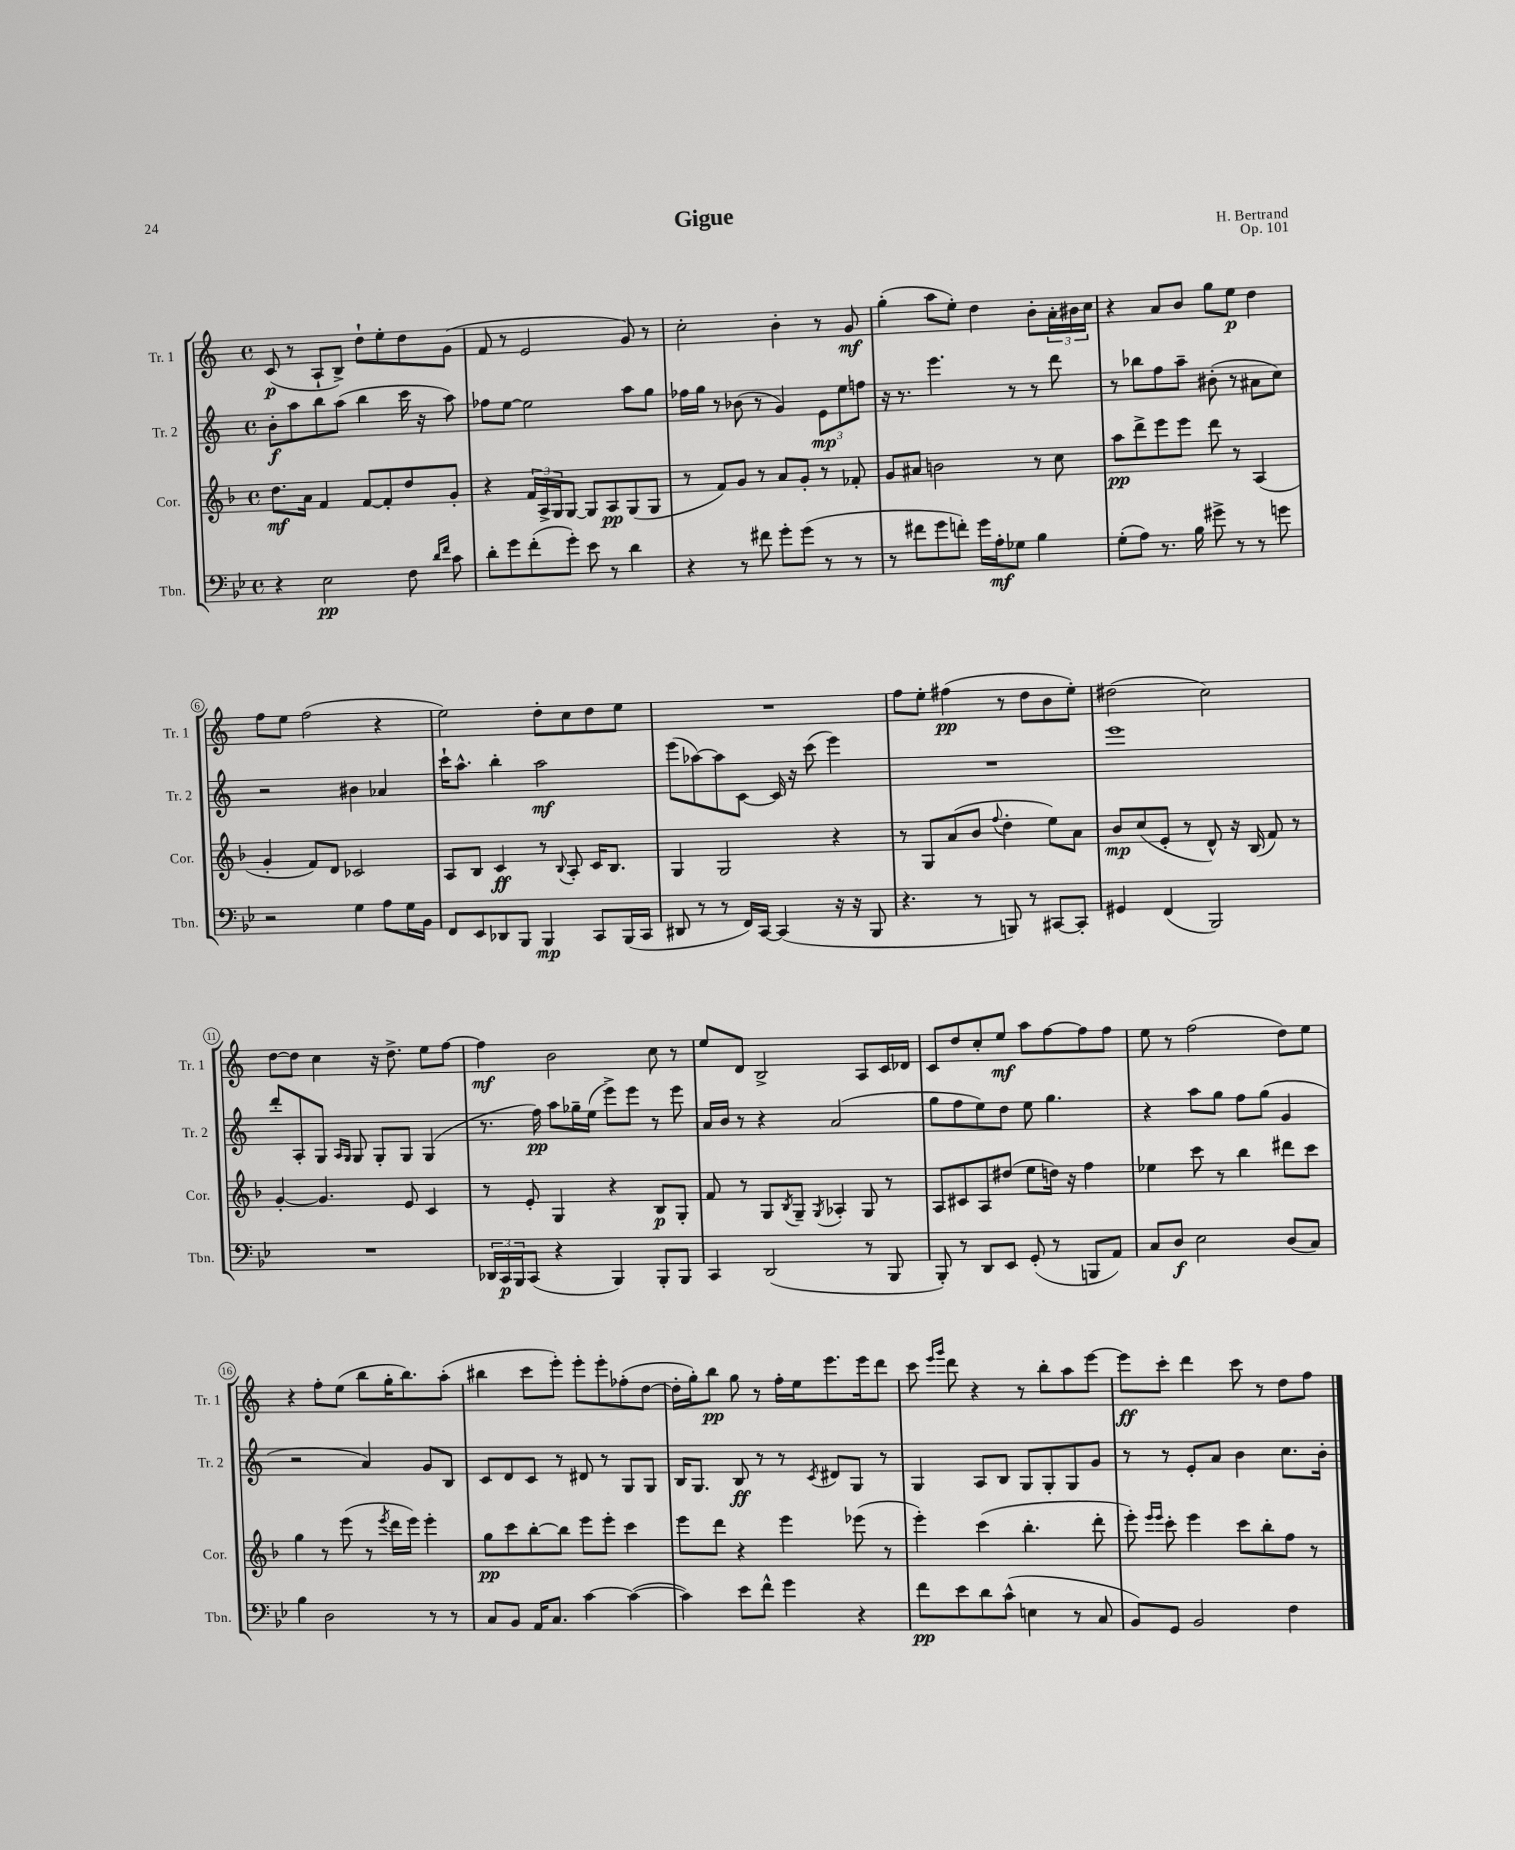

**kern	**kern	**kern	**kern
*staff4	*staff3	*staff2	*staff1
*clefF4	*clefG2	*clefG2	*clefG2
*k[b-e-]	*k[b-]	*k[]	*k[]
*M4/4	*M4/4	*M4/4	*M4/4
*met(c)	*met(c)	*met(c)	*met(c)
4r	8.dd	8b'	(8c
.	.	8aa	8r
.	16a	.	.
2E-	4f	8bb	8A`
.	.	(8aa	8B^)
.	[8f	4bb	8dd`
.	8f']	.	8ee'
8F	8dd	16ccc	8dd
.	.	16r	.
16qqd	.	.	.
16qqf	.	.	.
8c	8g'	8aa)	(8g
=	=	=	=
8d'	4r	8ff-	8f
8g	.	[8ee	8r
(8f'	24f	2ee]	2e
.	24A^	.	.
.	24G	.	.
8g')	[8G	.	.
8e-	8G]	.	.
8r	8A	.	.
4d	(8G	8aa	8g)
.	8G	8gg	8r
=	=	=	=
4r	8r	16ff-	2cc'
.	.	16gg	.
.	8f)	8r	.
8r	8g	(8b-	.
8f#	8r	8r	.
8g'	8a	4g)	4b'
(8g	8g'	.	.
8r	8r	12e	8r
.	.	12ee	.
8r	8f-'	.	8g
.	.	12ff	.
=	=	=	=
8r	8g	16r	(4gg'
.	.	8.r	.
8f#	8a#	.	.
8g	2b	4.eee	8aa
8f')	.	.	8ee')
16g	.	.	4dd
16A'	.	.	.
8G-	.	8r	.
4B-	8r	8r	8b'
.	8cc	8ddd	24a'
.	.	.	24b#
.	.	.	24cc
=	=	=	=
(8G'	8aa	8r	4r
8A)	8ddd^	8bb-	.
8.r	8eee	8ff	8a
.	8eee	8aa~	8b
16B-	.	.	.
8g#^	8ddd	(8b#'	8gg
8r	8r	8r	8ee
8r	(4A	8a#	4dd
8g	.	8cc)	.
=	=	=	=
2r	4g'	2r	8ff
.	.	.	8ee
.	8f)	.	(2ff
.	8d	.	.
4G	2c-	4b#	.
8A	.	4a-	4r
16G	.	.	.
16BB-	.	.	.
=	=	=	=
8FF	8A	16ccc`	2ee)
.	.	8.aa^^	.
8EE-	8B-	.	.
8DD-	4c	4bb'	.
8BBB-	.	.	.
4BBB-	8r	2aa	8dd'
.	8qqB-	.	.
.	8A'	.	8cc
8CC	16c	.	8dd
.	8.B-	.	.
(16BBB-	.	.	8ee
16CC	.	.	.
=	=	=	=
8DD#	4G	(8eee	1r
8r	.	[8aa-)	.
8r	2G	8aa-]	.
16FF)	.	[8c	.
[16CC	.	.	.
(4CC]	.	16c]	.
.	.	16r	.
.	.	(8ccc	.
16r	4r	4eee)	.
16r	.	.	.
8BBB-	.	.	.
=	=	=	=
4.r	8r	1r	8ff
.	8G	.	8ee'
.	(8a	.	(4ff#
8r	8b-	.	.
.	8qqff	.	.
8BBB)	4dd'	.	8r
8r	.	.	8dd
[8CC#	8ee)	.	8b
8CC#']	8a	.	8ee')
=	=	=	=
4GG#	8b-	1eee	(2dd#
.	(8cc	.	.
(4FF	8e'	.	.
.	8r	.	.
2BBB-)	8d^^)	.	2cc)
.	16r	.	.
.	(16B-	.	.
.	8f)	.	.
.	8r	.	.
=	=	=	=
1r	[4g'	8ddd'	[8dd
.	.	8A'	8dd]
.	4.g]	8G	4cc
.	.	16qqA	.
.	.	16qqG	.
.	.	8G	.
.	.	8G'	16r
.	.	.	8.dd^
.	8e	8G	.
.	4c	(4G	8ee
.	.	.	[8ff
=	=	=	=
24DD-	8r	8.r	4ff]
24CC	.	.	.
24BBB-	.	.	.
(8CC	8e'	.	.
.	.	16ff)	.
4r	4G	8aa	2b
.	.	16gg-~	.
.	.	(16ee	.
4BBB-)	4r	8eee^)	.
.	.	8eee	.
8BBB-'	8B-	8r	8cc
8BBB-	8G'	8eee	8r
=	=	=	=
4CC	8f	16a	8ee
.	.	16b	.
.	8r	8r	8d
(2DD	8G	4r	2B^
.	8qB-	.	.
.	8G~	.	.
.	8qG	.	.
.	4A-'	(2a	.
8r	8G	.	8A
8BBB-	8r	.	16c
.	.	.	16d-
=	=	=	=
8BBB-')	8A	8gg	8c
8r	8c#	8ff	8dd
8DD	8A	8ee)	8cc'
8EE-	(8dd#	8dd	8ee
(8GG'	8ee	8ee	8aa
8r	16dd)	4.gg	[8ff
.	16r	.	.
8BBB	4ff	.	8ff]
8AA)	.	.	8ff
=	=	=	=
8C	4ee-	4r	8ee
8D	.	.	8r
2E-	8ccc	8aa	(2ff
.	8r	8gg	.
.	4bb-	8ff	.
.	.	(8gg	.
(8D	8ddd#	4g	8dd)
8C)	8ccc	.	8ee
=	=	=	=
4B-	4gg	2r	4r
2D	8r	.	8ff'
.	(8eee	.	(8ee
.	8r	4a)	8bb
.	8qeee	.	.
.	16ddd	.	16gg'
.	16eee)	.	8.bb)
8r	4eee'	8g	.
8r	.	8B	(8aa'
=	=	=	=
8C	8gg	8c	4bb#
8BB-	8ccc	8d	.
16AA	[8bb-'	8c	8ccc
8.C	.	.	.
.	8bb-]	8r	8eee')
[4c	8eee	8d#	8eee'
.	8eee'	8r	8eee'
(4c_	4ccc	8G	(8ff-'
.	.	8G	[8dd
=	=	=	=
4c])	8eee	16B	16dd']
.	.	8.G	16gg')
.	8ddd	.	8bb
8e-	4r	8B	8gg
8f^^	.	8r	8r
4g	4eee	8r	16ff'
.	.	.	16ee
.	.	8qc	.
.	.	8d#	8.eee
4r	(8eee-	8G	.
.	.	.	16eee
.	8r	8r	8ddd
=	=	=	=
8f	4eee')	4G	8ccc
.	.	.	16qqeee
.	.	.	16qqggg
8e-	.	.	8ddd
8d	(4ccc	8A	4r
(8c^^	.	8B	.
4E	4.bb-'	8G	8r
.	.	8G'	8bb'
8r	.	8G	8aa
8C	8ddd'	8g	[8eee
=	=	=	=
8BB-)	8eee')	8r	8eee]
.	16qqeee	.	.
.	16qqeee	.	.
8GG	8ccc'	8r	8ccc'
2BB-	4eee	8e'	4ddd
.	.	8a	.
.	8ccc	4b	8ccc
.	8bb-'	.	8r
4F	8ff	8.cc	8dd
.	8r	.	8ff
.	.	16b'	.
==	==	==	==
*-	*-	*-	*-
